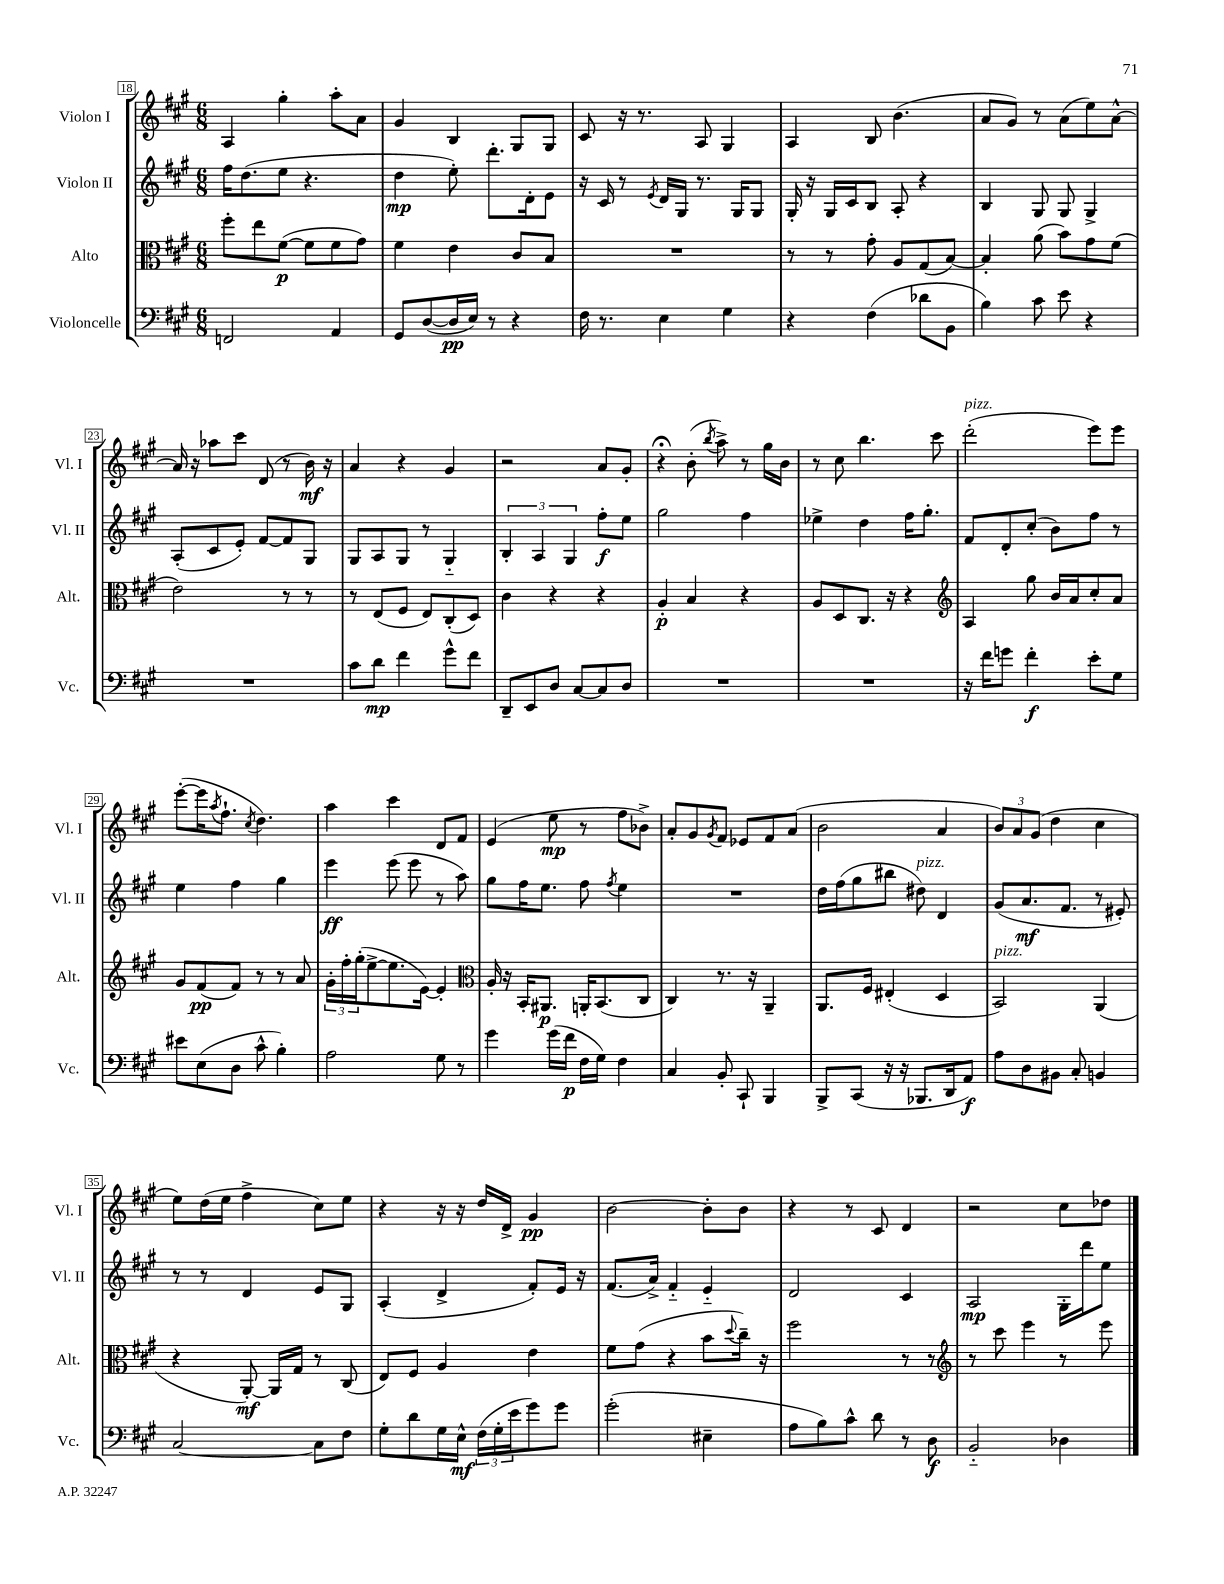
<<
\new StaffGroup <<
\new Staff = "s0" \with { instrumentName = "Violon I" shortInstrumentName = "Vl. I" } {
    \clef treble \key a \major \numericTimeSignature \time 6/8
    a4 gis''4-. a''8-. a'8 |
    gis'4 b4 gis8 gis8 |
    cis'8 r16 r8. a8 gis4 |
    a4 b8 b'4.( |
    a'8 gis'8) r8 a'8( e''8) a'8~-^ |
    a'16 r16 aes''8 cis'''8 d'8( r8 b'16\mf) r16 |
    a'4 r4 gis'4 |
    r2 a'8 gis'8-. |
    r4\fermata b'8-.( \acciaccatura { b''8 } a''8->) r8 gis''16 b'16 |
    r8 cis''8 b''4. cis'''8 |
    d'''2-.^\markup { \italic "pizz." }( e'''8) e'''8 |
    e'''8~-.( e'''16 \acciaccatura { a''8 } fis''8.-! \acciaccatura { cis''8 } d''4.) |
    a''4 cis'''4 d'8 fis'8 |
    e'4( e''8\mp r8 fis''8 bes'8->) |
    a'8-. gis'8 \acciaccatura { gis'8 } fis'8 ees'8 fis'8 a'8( |
    b'2 a'4 |
    \tuplet 3/2 { b'8) a'8 gis'8( } d''4 cis''4 |
    e''8) d''16( e''16 fis''4-> cis''8) e''8 |
    r4 r16 r16 d''16 d'16-> gis'4\pp |
    b'2~ b'8-. b'8 |
    r4 r8 cis'8 d'4 |
    r2 cis''8 des''8 \bar "|." |
}
\new Staff = "s1" \with { instrumentName = "Violon II" shortInstrumentName = "Vl. II" } {
    \clef treble \key a \major \numericTimeSignature \time 6/8
    fis''16 d''8.( e''8 r4. |
    d''4\mp e''8-.) d'''8.-. d'16-. e'8 |
    r16 cis'16 r8 \acciaccatura { e'8 } d'16 gis16 r8. gis16 gis8 |
    gis16-. r16 gis16 cis'16 b8 a8-. r4 |
    b4 gis8 gis8 gis4-> |
    a8-.( cis'8 e'8-.) fis'8~ fis'8 gis8 |
    gis8 a8 gis8 r8 gis4-_ |
    \tuplet 3/2 { b4-. a4 gis4 } fis''8-.\f e''8 |
    gis''2 fis''4 |
    ees''4-> d''4 fis''16 gis''8.-. |
    fis'8 d'8-. cis''8-.( b'8) fis''8 r8 |
    e''4 fis''4 gis''4 |
    e'''4\ff e'''8( e'''8 r8 a''8) |
    gis''8 fis''16 e''8. fis''8 \acciaccatura { fis''8 } e''4 |
    R2. |
    d''16 fis''16( gis''8 bis''8 dis''8^\markup { \italic "pizz." }) d'4 |
    gis'8( a'8.\mf fis'8. r8 eis'8-.) |
    r8 r8 d'4 e'8 gis8 |
    a4-.( d'4-> fis'8-.) e'16 r16 |
    fis'8.( a'16->) fis'4-_ e'4-_ |
    d'2 cis'4 |
    a2\mp gis16-. d'''16 e''8 \bar "|." |
}
\new Staff = "s2" \with { instrumentName = "Alto" shortInstrumentName = "Alt." } {
    \clef alto \key a \major \numericTimeSignature \time 6/8
    fis''8-. e''8 fis'8~\p( fis'8 fis'8 gis'8) |
    fis'4 e'4 cis'8 b8 |
    R2. |
    r8 r8 gis'8-. a8 gis8( b8~) |
    b4-. a'8( b'8) gis'8 fis'8( |
    e'2) r8 r8 |
    r8 e8( fis8 e8) cis8-.( d8) |
    cis'4 r4 r4 |
    a4-.\p b4 r4 |
    a8 d8 cis8. r16 r4 |
    \clef treble a4 gis''8 b'16 a'16 cis''8-. a'8 |
    gis'8 fis'8\pp( fis'8) r8 r8 a'8 |
    \tuplet 3/2 { gis'16-. fis''16-. gis''16-.( } e''8~-> e''8. e'16~) e'4-. |
    \clef alto a16-. r16 b,16-. ais,8.\p a,16-. b,8.( cis8 |
    cis4) r8. r16 a,4-- |
    a,8. fis16 eis4-.( d4 |
    b,2^\markup { \italic "pizz." }) a,4( |
    r4 a,8~-.\mf) a,16 gis16 r8 cis8( |
    e8) fis8 a4 e'4 |
    fis'8 gis'8( r4 b'8 \appoggiatura { d''8 } cis''16--) r16 |
    fis''2 r8 r8 |
    \clef treble r8 cis'''8 e'''4 r8 e'''8 \bar "|." |
}
\new Staff = "s3" \with { instrumentName = "Violoncelle" shortInstrumentName = "Vc." } {
    \clef bass \key a \major \numericTimeSignature \time 6/8
    f,2 a,4 |
    gis,8 d8~( d16\pp e16) r8 r4 |
    fis16 r8. e4 gis4 |
    r4 fis4( des'8 b,8 |
    b4) cis'8 e'8 r4 |
    R2. |
    cis'8 d'8\mp fis'4 gis'8-^ fis'8 |
    d,8-- e,8 d8 cis8~ cis8 d8 |
    R2. |
    R2. |
    r16 fis'16 g'8 fis'4-.\f e'8-. gis8 |
    eis'8 e8( d8 cis'8-^ b4-.) |
    a2 gis8 r8 |
    gis'4 gis'16( fis'16\p fis16 gis16) fis4 |
    cis4 b,8-. cis,8-! b,,4 |
    b,,8-> cis,8( r16 r16 bes,,8. d,16 a,8\f) |
    a8 d8 bis,8 cis8-. b,4 |
    cis2~ cis8 fis8 |
    gis8-. d'8 gis16 e16-^\mf \tuplet 3/2 { fis16( gis16-. e'16 } gis'8) gis'8 |
    gis'2-.( eis4-- |
    a8 b8) cis'8-^ d'8 r8 d8\f |
    b,2-_ des4 \bar "|." |
}
>>
>>
\layout { \context { \Score currentBarNumber = #18 \override BarNumber.stencil = #(make-stencil-boxer 0.1 0.3 ly:text-interface::print) } }
